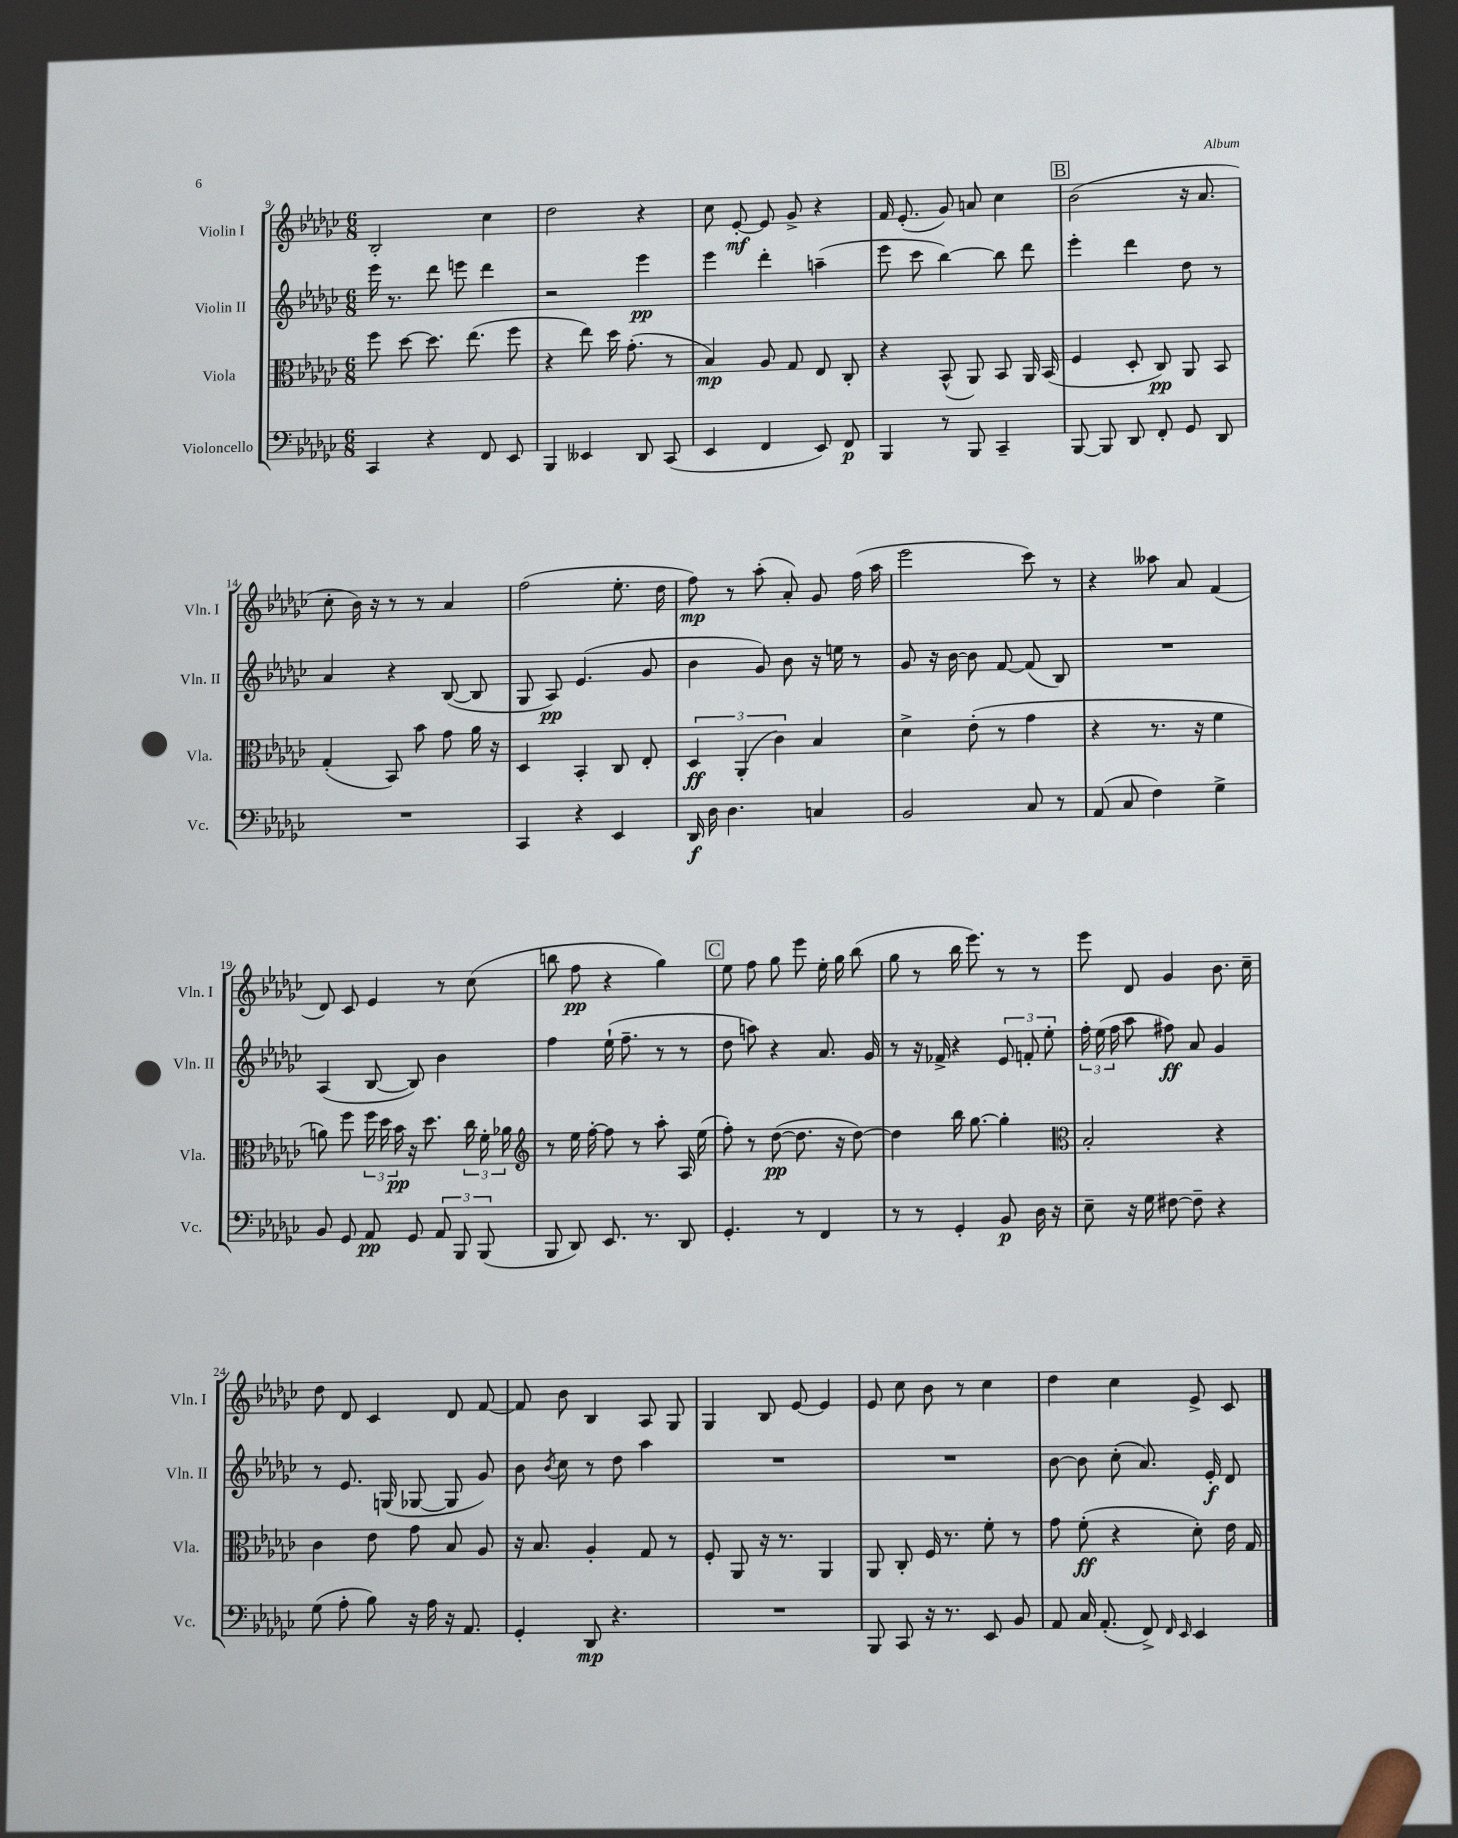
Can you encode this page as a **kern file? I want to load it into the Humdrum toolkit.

**kern	**dynam	**kern	**dynam	**kern	**dynam	**kern	**dynam
*part4	*part4	*part3	*part3	*part2	*part2	*part1	*part1
*staff4	*staff4	*staff3	*staff3	*staff2	*staff2	*staff1	*staff1
*I"Violoncello	*	*I"Viola	*	*I"Violin II	*	*I"Violin I	*
*I'Vc.	*	*I'Vla.	*	*I'Vln. II	*	*I'Vln. I	*
*clefF4	*	*clefC3	*	*clefG2	*	*clefG2	*
*k[b-e-a-d-g-c-]	*	*k[b-e-a-d-g-c-]	*	*k[b-e-a-d-g-c-]	*	*k[b-e-a-d-g-c-]	*
*M6/8	*	*M6/8	*	*M6/8	*	*M6/8	*
=9	=9	=9	=9	=9	=9	=9	=9
4CC-/	.	8ff\	.	16eee-\	.	2B-'/	.
.	.	.	.	8.r	.	.	.
.	.	[8dd-\	.	.	.	.	.
4r	.	8.dd-\]	.	8ddd-\	.	.	.
.	.	.	.	8eeen\	.	.	.
.	.	(8.ee-\	.	.	.	.	.
8FF/	.	.	.	4ddd-\	.	4cc-\	.
8EE-/	.	8ff\	.	.	.	.	.
=10	=10	=10	=10	=10	=10	=10	=10
4BBB-/	.	4r	.	2r	.	2dd-\	.
4EE--X/	.	8ee-\)	.	.	.	.	.
.	.	16dd-\	.	.	.	.	.
.	.	(8.g-'\	.	.	.	.	.
8DD-/	.	.	.	4eee-\	pp	4r	.
(8CC-/	.	8r	.	.	.	.	.
=11	=11	=11	=11	=11	=11	=11	=11
4EE-/	.	4B-/)	mp	4eee-\	.	8cc-\	.
.	.	.	.	.	.	[8e-'/	mf
4FF/	.	8A-/	.	4ddd-'\	.	8e-/]	.
.	.	8G-/	.	.	.	8g-^/	.
8EE-/)	.	8E-/	.	(4aan~\	.	4r	.
8FF/	p	8C-'/	.	.	.	.	.
=12	=12	=12	=12	=12	=12	=12	=12
4BBB-/	.	4r	.	8eee-\	.	16f/	.
.	.	.	.	.	.	(8.e-'/	.
.	.	.	.	8ccc-\	.	.	.
8r	.	(8BB-^^/	.	[4bb-\)	.	8g-/)	.
8BBB-/	.	8AA-/)	.	.	.	8an/	.
4CC-~/	.	8BB-/	.	8bb-\]	.	4cc-\	.
.	.	16AA-/	.	8ddd-\	.	.	.
.	.	(16BB-/	.	.	.	.	.
!!LO:REH:place=s1:t=B
=13	=13	=13	=13	=13	=13	=13	=13
[8BBB-/	.	4F/	.	4eee-'\	.	(2b-\	.
8BBB-/]	.	.	.	.	.	.	.
8DD-/	.	8D-'/	.	4ddd-\	.	.	.
8FF'/	.	8C-/)	pp	.	.	.	.
8GG-/	.	8AA-/	.	8dd-\	.	16r	.
.	.	.	.	.	.	8.a-/	.
8DD-/	.	8BB-/	.	8r	.	.	.
!!LO:LB:g=z
=14	=14	=14	=14	=14	=14	=14	=14
2.r	.	(4G-'/	.	4a-/	.	8cc-'\	.
.	.	.	.	.	.	16b-\)	.
.	.	.	.	.	.	16r	.
.	.	8BB-/)	.	4r	.	8r	.
.	.	8b-\	.	.	.	8r	.
.	.	8g-\	.	([8B-/	.	4a-/	.
.	.	16a-\	.	8B-/]	.	.	.
.	.	16r	.	.	.	.	.
=15	=15	=15	=15	=15	=15	=15	=15
4CC-/	.	4D-/	.	8G-/	.	(2ff\	.
.	.	.	.	8A-/)	pp	.	.
4r	.	4BB-'/	.	(4.e-/	.	.	.
4EE-/	.	8C-/	.	.	.	8.ee-'\	.
.	.	8E-'/	.	8g-/	.	.	.
.	.	.	.	.	.	16dd-\	.
=16	=16	=16	=16	=16	=16	=16	=16
16DD-/	f	6D-/	ff	4b-\	.	8ff\)	mp
16D-\	.	.	.	.	.	.	.
4.D-\	.	.	.	.	.	8r	.
.	.	(6AA-'/	.	.	.	.	.
.	.	.	.	8g-/)	.	(8aa-'\	.
.	.	6c-\)	.	.	.	.	.
.	.	.	.	8b-\	.	8a-'/)	.
4Cn/	.	4B-/	.	16r	.	8g-/	.
.	.	.	.	16een\	.	.	.
.	.	.	.	8r	.	(16ff\	.
.	.	.	.	.	.	16aa-\	.
=17	=17	=17	=17	=17	=17	=17	=17
2BB-/	.	4d-^\	.	8g-/	.	2eee-\	.
.	.	.	.	16r	.	.	.
.	.	.	.	[16b-\	.	.	.
.	.	(8e-'\	.	8b-\]	.	.	.
.	.	8r	.	[8f/	.	.	.
8C-/	.	4g-\	.	(8f/]	.	8ccc-\)	.
8r	.	.	.	8B-/)	.	8r	.
=18	=18	=18	=18	=18	=18	=18	=18
(8AA-/	.	4r	.	2.r	.	4r	.
8C-/	.	.	.	.	.	.	.
4F\)	.	8.r	.	.	.	8aa--X\	.
.	.	.	.	.	.	8a-/	.
.	.	16r	.	.	.	.	.
4G-^\	.	4f\	.	.	.	(4f/	.
!!LO:LB:g=z
=19	=19	=19	=19	=19	=19	=19	=19
8BB-/	.	8an\)	.	(4A-/	.	8d-/)	.
8GG-/	.	8ff\	.	.	.	8c-/	.
8AA-/	pp	24ff\	.	[8B-/	.	4e-/	.
.	.	24dd-\	.	.	.	.	.
.	.	24b-\	pp	.	.	.	.
8GG-/	.	16r	.	8B-/])	.	.	.
.	.	8.dd-\	.	.	.	.	.
12AA-/	.	.	.	4b-\	.	8r	.
12BBB-/	.	.	.	.	.	.	.
.	.	24cc-\	.	.	.	(8cc-\	.
(12BBB-/	.	24f'\	.	.	.	.	.
.	.	24a-X\	.	.	.	.	.
=20	=20	=20	=20	=20	=20	=20	=20
*	*	*clefG2	*	*	*	*	*
8BBB-/	.	8r	.	4ff\	.	8bbn\	.
8DD-/)	.	16ee-\	.	.	.	8ff\	pp
.	.	[16ff'\	.	.	.	.	.
8.EE-/	.	8ff\]	.	(16ee-`\	.	4r	.
.	.	.	.	8.ff~\	.	.	.
.	.	8r	.	.	.	.	.
8.r	.	.	.	.	.	.	.
.	.	8aa-'\	.	8r	.	4gg-\)	.
8DD-/	.	16A-/	.	8r	.	.	.
.	.	(16ee-\	.	.	.	.	.
!!LO:REH:place=s1:t=C
=21	=21	=21	=21	=21	=21	=21	=21
4.GG-'/	.	8ff'\)	.	8dd-\	.	8ee-\	.
.	.	8r	.	8aan\)	.	8ff\	.
.	.	([8dd-\	pp	4r	.	8gg-\	.
8r	.	8.dd-\]	.	.	.	8eee-\	.
4FF/	.	.	.	8.a-/	.	16ee-'\	.
.	.	16r	.	.	.	16gg-\	.
.	.	[8dd-\)	.	.	.	(8bb-\	.
.	.	.	.	16g-/	.	.	.
=22	=22	=22	=22	=22	=22	=22	=22
8r	.	4dd-\]	.	8r	.	8gg-\	.
8r	.	.	.	16r	.	8r	.
.	.	.	.	16f-X^/	.	.	.
4GG-'/	.	16bb-\	.	4r	.	16bb-\	.
.	.	[8.gg-\	.	.	.	8.eee-\)	.
8BB-/	p	4gg-'\]	.	12e-/	.	8r	.
.	.	.	.	12fn'/	.	.	.
16D-\	.	.	.	.	.	8r	.
.	.	.	.	12ee-'\	.	.	.
16r	.	.	.	.	.	.	.
=23	=23	=23	=23	=23	=23	=23	=23
*	*	*clefC3	*	*	*	*	*
8E-~\	.	2B-'/	.	24ff'\	.	8eee-\	.
.	.	.	.	(24ee-\	.	.	.
.	.	.	.	24ff\	.	.	.
16r	.	.	.	8aa-\	.	8d-/	.
16G-\	.	.	.	.	.	.	.
[8F#X\	.	.	.	8ff#X\)	ff	4g-/	.
8F#~\]	.	.	.	8a-/	.	.	.
4r	.	4r	.	4g-/	.	8.b-\	.
.	.	.	.	.	.	16cc-~\	.
!!LO:LB:g=z
=24	=24	=24	=24	=24	=24	=24	=24
(8G-\	.	4c-\	.	8r	.	8dd-\	.
8A-'\	.	.	.	8.e-/	.	8d-/	.
8B-\)	.	8e-\	.	.	.	4c-/	.
.	.	.	.	(16Gn/	.	.	.
16r	.	8g-\	.	[8G-X/	.	.	.
16A-\	.	.	.	.	.	.	.
16r	.	8B-/	.	8G-/]	.	8d-/	.
8.AA-/	.	.	.	.	.	.	.
.	.	8A-/	.	8g-/)	.	[8f/	.
=25	=25	=25	=25	=25	=25	=25	=25
4GG-'/	.	16r	.	8b-\	.	8f/]	.
.	.	8.B-/	.	.	.	.	.
.	.	.	.	8qb-/	.	.	.
.	.	.	.	8cc-\	.	8b-\	.
8DD-/	mp	4A-'/	.	8r	.	4B-/	.
4.r	.	.	.	8dd-\	.	.	.
.	.	8G-/	.	4aa-\	.	8A-/	.
.	.	8r	.	.	.	8G-/	.
=26	=26	=26	=26	=26	=26	=26	=26
2.r	.	8F'/	.	2.r	.	4G-/	.
.	.	8AA-/	.	.	.	.	.
.	.	16r	.	.	.	8B-/	.
.	.	8.r	.	.	.	.	.
.	.	.	.	.	.	[8e-/	.
.	.	4AA-/	.	.	.	4e-/]	.
=27	=27	=27	=27	=27	=27	=27	=27
8BBB-/	.	8AA-/	.	2.r	.	8e-/	.
8CC-/	.	8C-'/	.	.	.	8cc-\	.
16r	.	16F/	.	.	.	8b-\	.
8.r	.	8.r	.	.	.	.	.
.	.	.	.	.	.	8r	.
8EE-/	.	8f'\	.	.	.	4cc-\	.
8BB-/	.	8r	.	.	.	.	.
=28	=28	=28	=28	=28	=28	=28	=28
8AA-/	.	8g-\	.	[8b-\	.	4dd-\	.
16C-/	.	(8f'\	ff	8b-\]	.	.	.
(8.AA-'/	.	.	.	.	.	.	.
.	.	4r	.	(8cc-'\	.	4cc-\	.
8FF^/)	.	.	.	8.a-/)	.	.	.
16qqFF/	.	.	.	.	.	.	.
16qqEE-/	.	.	.	.	.	.	.
4EE-/	.	8d-'\)	.	.	.	8e-^/	.
.	.	.	.	16e-'/	f	.	.
.	.	16e-\	.	8d-/	.	8c-/	.
.	.	16G-/	.	.	.	.	.
==	==	==	==	==	==	==	==
*-	*-	*-	*-	*-	*-	*-	*-
